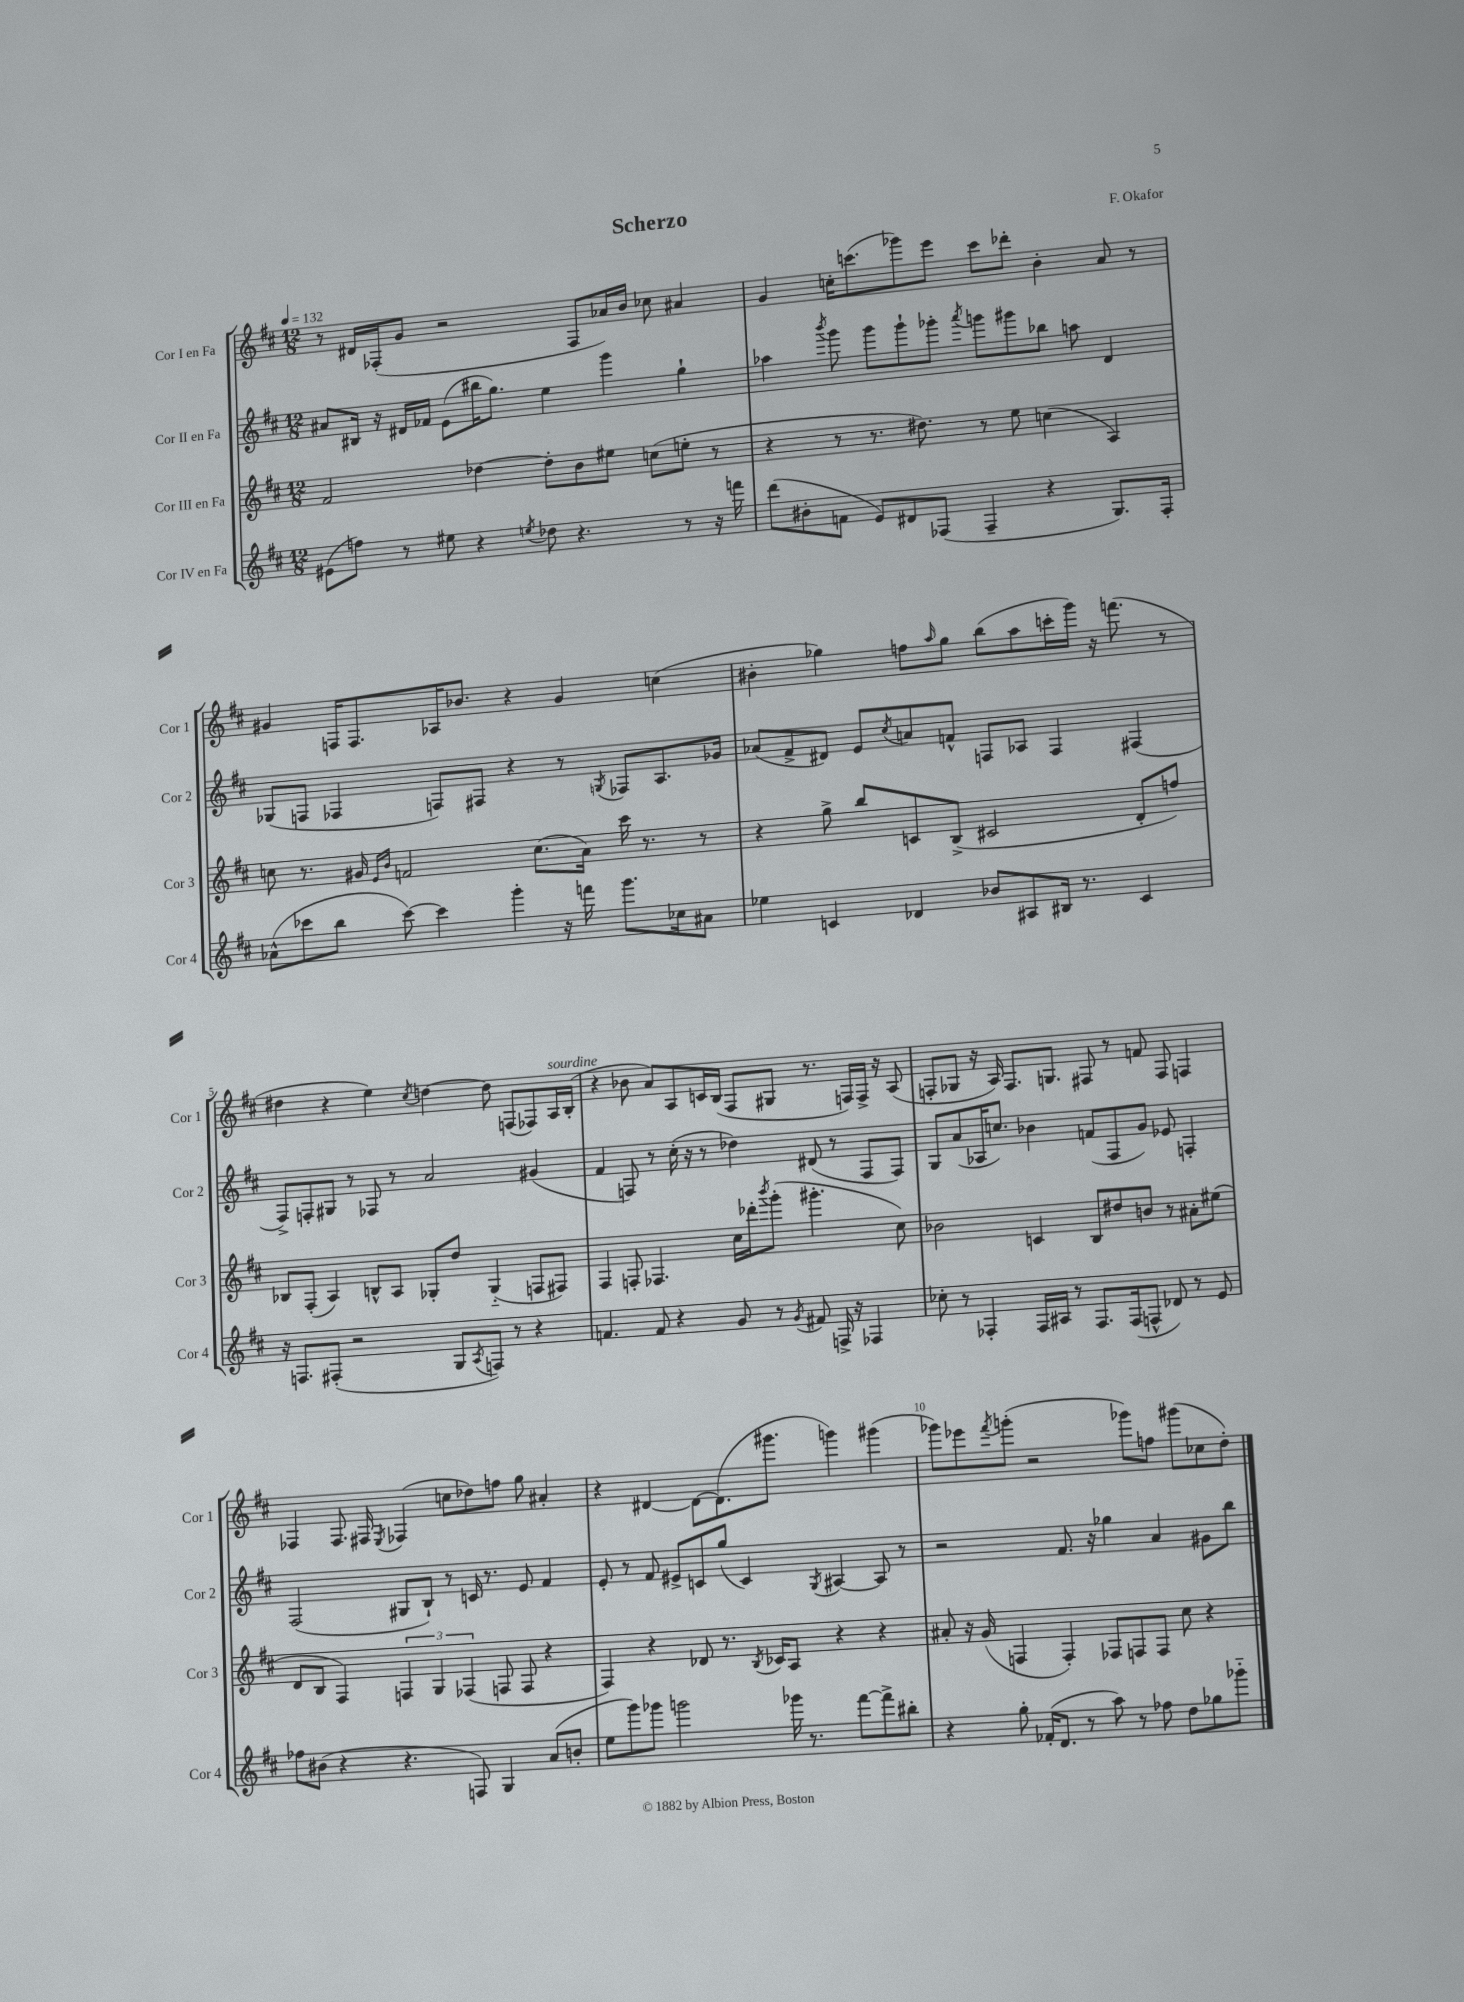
\header { title = "Scherzo" composer = "F. Okafor" }
<<
\new StaffGroup <<
\new Staff = "s0" \with { instrumentName = "Cor I en Fa" shortInstrumentName = "Cor 1" } {
    \clef treble \key d \major \numericTimeSignature \time 12/8 \tempo 4 = 132
    r8 dis'16 fes16-.( g'8 r2 fes8 aes'16) b'16 ces''8 ais'4 |
    g'4 c''16-. c'''8.( ges'''8) e'''8 c'''8 des'''8-. b'4-. a'8 r8 |
    gis'4 f16 f8. aes16 bes'8. r4 gis'4 c''4( |
    bis'4-. ges''4) f''8 \grace { a''16 } ges''8 b''8( a''8 c'''16-. g'''16) r16 f'''8.( r8 |
    dis''4 r4 e''4) \acciaccatura { cis''8 } d''4~ d''8 f8( fes8) a16^\markup { \italic "sourdine" } b16-.( |
    r4 bes'8 a'8) a8 c'16 b16( fis8 gis8 r8. f16) f16-> r16 a8( |
    f8-. ges8 r16 a16) f8. g8. fis8 r8 f'8 fis8 f4 |
    fes4 fes8. fis16 \acciaccatura { e8 } fes4( c''8 des''8) f''8 g''8 ais'4-. |
    r4 dis'4~ dis'8~ dis'8.( gis'''8. g'''4) gis'''4( |
    ges'''8) ees'''8 \acciaccatura { fis'''8 } g'''8-.( r2 ges'''8) f''8 gis'''8( ces''8 d''8-.) \bar "|." |
}
\new Staff = "s1" \with { instrumentName = "Cor II en Fa" shortInstrumentName = "Cor 2" } {
    \clef treble \key d \major \numericTimeSignature \time 12/8
    ais'8 bis16 r16 dis'16 fes'16 e'8( bis''16 g''8.) e''4 g'''4 g''4-! |
    aes''4 \acciaccatura { b'''8 } g'''8 g'''8 g'''8-! ges'''8-. \acciaccatura { a'''8 } g'''8 gis'''8 bes''8 a''8 d'4 |
    ges8( f8 fes4 f8) fis8 r4 r8 \acciaccatura { g8 } fes8 a8. ges'16 |
    aes'8( fis'8-> dis'8) e'8 \acciaccatura { cis''8 } a'8 f'8-^ f8 aes8 f4 fis4( |
    fis8->) f8-. gis8 r8 fes8 r8 a'2 gis'4( |
    fis'4 f8) r8 cis''16-.( r16 r8 des''4) dis'8( r8 f8 f8) |
    g8 a'8( aes16 c''8.) bes'4 f'8( fis8 g'8) ees'8 f4-. |
    fis2( gis8 b8-!) r8 c'16 r8. e'8 fis'4 |
    e'8-. r8 fis'8 eis'8-> c'8 g''8( c'4) \acciaccatura { g8 } ais4~ ais8 r8 |
    r2 fis'8. r16 ges''4 a'4 gis'8 b''8 \bar "|." |
}
\new Staff = "s2" \with { instrumentName = "Cor III en Fa" shortInstrumentName = "Cor 3" } {
    \clef treble \key d \major \numericTimeSignature \time 12/8
    fis'2 des''4~ des''8-. b'8 eis''8 c''8( e''8-. r8 |
    r4 r8 r8. dis''8.) r8 e''8 c''4( a4) |
    c''8 r8. gis'16 \grace { e'16 b'16 } f'2 c''8.( a'16) cis'''16 r8. r8 |
    r4 g''8-> b''8 c'8 b8->( cis'2 d'8-. f''8) |
    bes8 fis8-.( a4) b8-^ a8 ges8-. d''8 ges4-_( f8 fis8) |
    fis4 f8-. fes4. cis''16 des'''16-. \acciaccatura { b'''8 } g'''8-.( gis'''4.-. cis''8) |
    bes'2 c'4 b8 dis''8 b'8 r8 ais'8-. eis''8( |
    d'8 b8 fis4) \tuplet 3/2 { f4 g4 fes4( } f8 f8 r4 |
    fis4) r4 des'8 r8. \acciaccatura { b8 } ces'16 a8 r4 r4 |
    ais'8-. r16 g'16( f4 f4-.) fes8 f8 f8 cis''8 r4 \bar "|." |
}
\new Staff = "s3" \with { instrumentName = "Cor IV en Fa" shortInstrumentName = "Cor 4" } {
    \clef treble \key d \major \numericTimeSignature \time 12/8
    eis'8( f''8) r8 eis''8 r4 \acciaccatura { e''8 } des''8 r4. r8 r16 f'''16 |
    d'''8( bis'8-. f'8 e'8) dis'8 fes8( fes4-- r4 g8.) fes16-. |
    aes'8-^( ces'''8 b''8 ces'''8~) ces'''4 g'''4-. r16 f'''16 g'''8. ces''16 ais'8 |
    ees''4 c'4 des'4 bes'8 ais8 bis16 r8. c'4 |
    r16 f8. fis8-.( r2 g8 \acciaccatura { a8 } f8) r8 r4 |
    f'4. f'8 r4 g'8 r8 \acciaccatura { g'8 } fis'8 f16-> r16 fes4 |
    ces''8-. r8 fes4-. fes16 ais16 r8 fes8. fes16( f8-^ des'8) r8 e'8 |
    fes''8 bis'8( r4 r4. f8) g4 a'8( b'8-. |
    e''8 g'''8) ges'''8 g'''2 ges'''16 r8. fis'''8~ fis'''8-> bis''8-. |
    r4 g''8-. fes'16-.( d'8. r8 a''8) r8 fes''8 d''8 ges''8 ges'''8-_ \bar "|." |
}
>>
>>
\layout { \context { \Score \override BarNumber.break-visibility = ##(#f #t #t) barNumberVisibility = #(every-nth-bar-number-visible 5) } }
